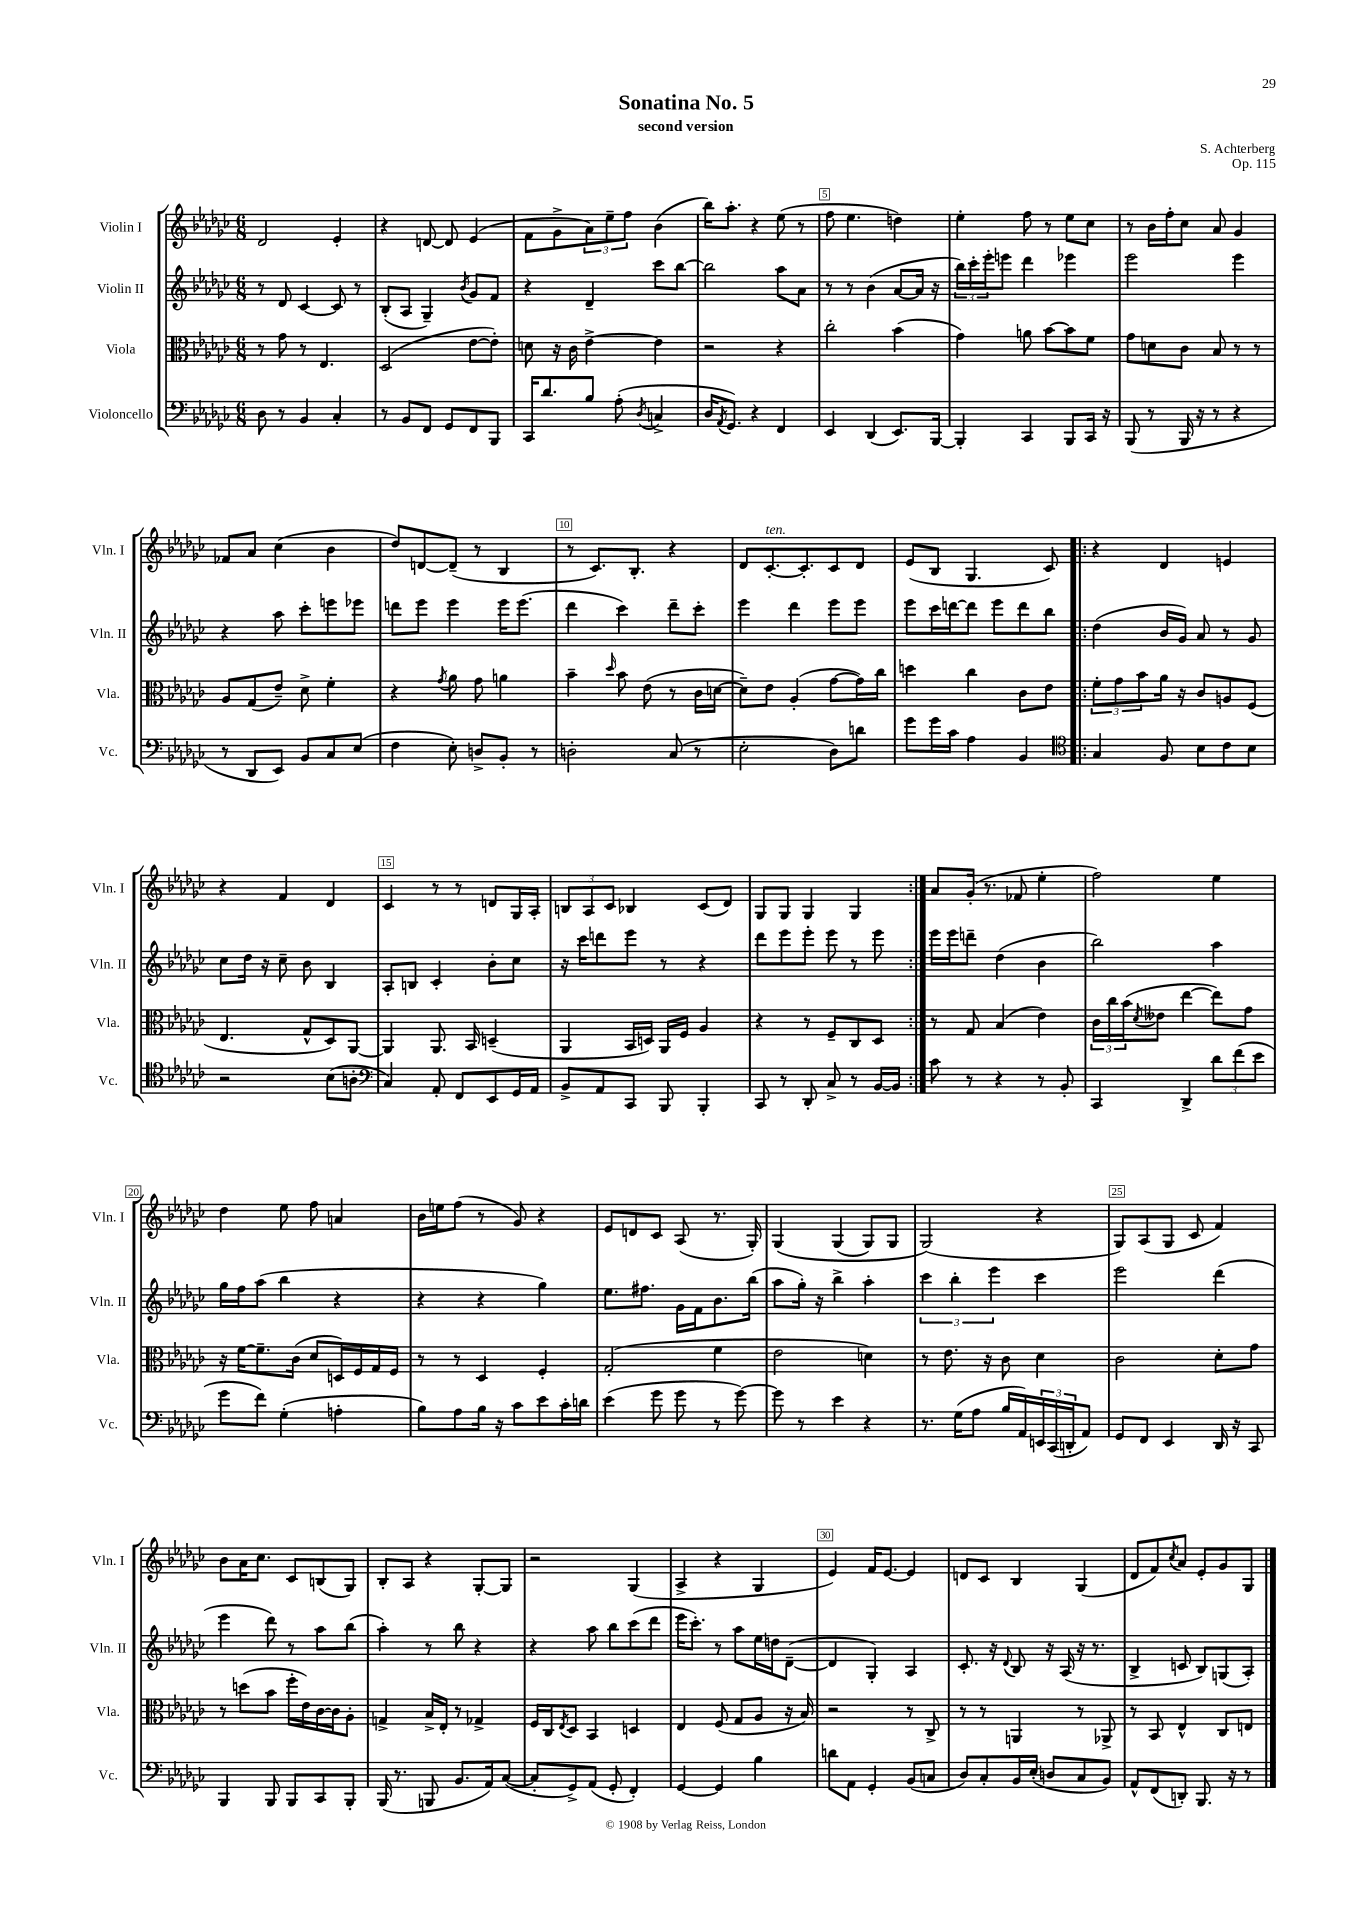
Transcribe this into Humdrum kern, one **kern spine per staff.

**kern	**kern	**kern	**kern
*staff4	*staff3	*staff2	*staff1
*clefF4	*clefC3	*clefG2	*clefG2
*k[b-e-a-d-g-c-]	*k[b-e-a-d-g-c-]	*k[b-e-a-d-g-c-]	*k[b-e-a-d-g-c-]
*M6/8	*M6/8	*M6/8	*M6/8
8D-	8r	8r	2d-
8r	8g-	8d-	.
4BB-	8r	[4c-	.
.	4.E-	.	.
4C-'	.	8c-]	4e-'
.	.	8r	.
=	=	=	=
8r	(2D-	(8B-'	4r
8BB-	.	8A-	.
8FF	.	4G-~)	[8d
8GG-	.	.	8d]
.	.	8qb-	.
8FF	[8e-	8g-	(4e-
8BBB-	8e-'])	8f	.
=	=	=	=
16CC-	8d	4r	8f
8.d-	.	.	.
.	16r	.	8g-^
.	16c-	.	.
8B-	[4e-^	4d-~	12a-)
.	.	.	12ee-~
(8A-'	.	.	.
.	.	.	12ff
8qD-	.	.	.
4C^	4e-]	8ccc-	(4b-
.	.	[8bb-	.
=	=	=	=
16D-	2r	2bb-]	16bb-)
8qAA-	.	.	.
8.GG-)	.	.	8.aa-'
4r	.	.	4r
4FF	4r	8aa-	(8ee-
.	.	8a-	8r
=	=	=	=
4EE-	2cc-'	8r	8ff
.	.	8r	4.ee-
(4DD-	.	(4b-	.
8.EE-)	(4b-	[8a-	4dd)
.	.	16a-]	.
[16BBB-	.	16r	.
=	=	=	=
4BBB-']	4g-)	24bb-)	4ee-'
.	.	24ccc-'	.
.	.	24eee-'	.
.	.	8eee	.
4CC-	8a	4ddd-	8ff
.	[8b-	.	8r
8BBB-	8b-]	4eee-	8ee-
16CC-	8f	.	8cc-
16r	.	.	.
=	=	=	=
(8BBB-	8g-	2eee-	8r
8r	8d	.	16b-
.	.	.	16ff'
16BBB-	8c-	.	8cc-
16r	.	.	.
8r	8B-	.	8a-
4r	8r	4eee-	4g-
.	8r	.	.
=	=	=	=
8r	8A-	4r	8f-
8DD-	(8G-	.	8a-
8EE-)	8e-~)	8aa-	(4cc-
8BB-	8d-^	8ccc-'	.
8C-	4f'	8eee	4b-
(8E-	.	8eee-	.
=	=	=	=
4F	4r	8ddd	8dd-)
.	.	8eee-	[8d
.	8qg-	.	.
8E-')	8a-	4eee-	(8d~]
8D^	8g-	.	8r
8BB-'	4a	16eee-	4B-
.	.	(8.eee-	.
8r	.	.	.
=	=	=	=
2D'	4b-~	4ddd-	8r
.	.	.	8.c-)
.	16qqdd-	.	.
.	8b-	4ccc-)	.
.	.	.	8.B-'
.	(8e-	.	.
(8C-	8r	8ddd-~	4r
8r	16c-	8ccc-'	.
.	[16d	.	.
=	=	=	=
2E-'	8d~])	4eee-	8d-
.	8e-	.	[8.c-'
.	(4A-'	4ddd-	.
.	.	.	8.c-']
8D-)	[8g-	8eee-	8c-
8d	16g-])	8eee-	8d-
.	16cc-	.	.
=	=	=	=
8g-	4dd	8eee-	(8e-
16g-	.	16ccc-	8B-
16c-	.	[16ddd	.
4A-	4cc-	8ddd]	4.G-
.	.	8eee-	.
4BB-	8c-	8ddd	.
.	8e-	8bb-	8c-)
=!|:	=!|:	=!|:	=!|:
*clefC4	*	*	*
4G-	12f'	(4dd-	4r
.	12g-	.	.
.	12b-	.	.
8F	16a-	16b-	4d-
.	16r	16g-)	.
8B-	8c-	8a-	.
8c-	8A	8r	4e
8B-	(8F	8g-	.
=	=	=	=
2r	4.E-	8cc-	4r
.	.	16dd-	.
.	.	16r	.
.	.	8cc-~	4f
.	8G-^^	8b-	.
(8B-	8D-)	4B-	4d-
8A'	[8AA-	.	.
=	=	=	=
*clefF4	*	*	*
4C-)	4AA-]	8A-'	4c-
.	.	8B	.
8AA-'	8.AA-	4c-'	8r
8FF	.	.	8r
.	16BB-	.	.
8EE-	(4D~	8b-'	8d
16GG-	.	8cc-	16G-
16AA-	.	.	16A-'
=	=	=	=
8BB-^	4AA-	16r	12B
.	.	16ccc-	.
.	.	.	12A-
8AA-	.	8ddd	.
.	.	.	12c-
8CC-	16BB-	8eee-	4B-
.	16D)	.	.
8BBB-	16AA-	8r	.
.	16F	.	.
4BBB-'	4A-	4r	(8c-
.	.	.	8d-)
=	=	=	=
8CC-	4r	8ddd-	8G-
8r	.	8eee-	8G-
8DD-'	8r	8eee-'	4G-
8C-^	8F~	8eee-	.
8r	8C-	8r	4G-
[16BB-	8D-	8eee-	.
16BB-]	.	.	.
=:|!	=:|!	=:|!	=:|!
8c-	8r	16eee-	8a-
.	.	16eee-	.
8r	8G-	8ddd~	(16g-'
.	.	.	8.r
4r	(4B-	(4dd-	.
.	.	.	8f-
8r	4e-)	4b-	4ee-'
8BB-'	.	.	.
=	=	=	=
4CC-	24c-	2bb-)	2ff)
.	24cc-	.	.
.	(24b-	.	.
.	8qd-	.	.
.	8e--	.	.
4DD-^	[4ee-	.	.
12d-	8ee-])	4aa-	4ee-
(12f	.	.	.
.	8g-	.	.
12e-	.	.	.
=	=	=	=
8g-	16r	16gg-	4dd-
.	[16f	16ff	.
8f)	8.f~]	(8aa-	.
(4G-'	.	4bb-	8ee-
.	(16c-	.	.
.	8d-	.	8ff
4A'	16D)	4r	4a
.	16F	.	.
.	16G-	.	.
.	16F	.	.
=	=	=	=
8B-)	8r	4r	16b-
.	.	.	16ee
8A-	8r	.	(8ff
16B-	4D-	4r	8r
16r	.	.	.
8c-	.	.	8g-)
8e-	4F'	4gg-)	4r
16c-'	.	.	.
16d	.	.	.
=	=	=	=
(4e-	(2G-'	8.ee-	8e-
.	.	.	8d
.	.	8.ff#	.
8g-	.	.	8c-
8g-	.	16g-	(8A-
.	.	16f	.
8r	4f	8.b-	8.r
[8g-)	.	.	.
.	.	(16bb-	16G-')
=	=	=	=
8g-]	2e-	8aa-	&(4G-
8r	.	16gg-')	.
.	.	16r	.
4e-	.	4bb-^	(4G-
4r	4d)	4aa-'	8G-)
.	.	.	8G-
=	=	=	=
8.r	8r	6ccc-	(2G-&)
.	8.e-	.	.
.	.	6bb-'	.
(16G-	.	.	.
8A-	.	.	.
.	16r	.	.
.	.	6eee-	.
16B-	8c-	.	.
16AA-)	.	.	.
24EE	4d-	4ccc-	4r
(24CC-	.	.	.
24DD'	.	.	.
8AA-)	.	.	.
=	=	=	=
8GG-	2c-	2eee-	8G-)
8FF	.	.	(8A-
4EE-	.	.	8G-
.	.	.	8c-
16DD-	8d-'	(4ddd-	4f)
16r	.	.	.
8CC-	8g-	.	.
=	=	=	=
4BBB-	8r	4eee-	8b-
.	(8dd	.	16a-
.	.	.	8.cc-
8BBB-	8b-	8ddd-)	.
8BBB-	16ff'	8r	8c-
.	16e-)	.	.
8CC-	[16c-	8aa-	(8B
.	16c-]	.	.
8BBB-'	8A-'	(8bb-	8G-)
=	=	=	=
(16BBB-	4G^	4aa-')	8B-'
8.r	.	.	.
.	.	.	8A-
8BBB	16B-^	8r	4r
.	16E-'	.	.
8.BB-	8r	8bb-	.
.	4G-^	4r	[8G-'
16AA-)	.	.	.
([8C-	.	.	8G-]
=	=	=	=
8C-']	16F	4r	2r
.	16C-	.	.
.	8qE-	.	.
8GG-^)	8D-	.	.
(8AA-	4BB-	8aa-	.
8GG-'	.	8bb-	.
4FF')	4D	(8ccc-	(4G-
.	.	8ddd-	.
=	=	=	=
[4GG-	4E-	16eee-	4A-^
.	.	8.ccc-')	.
4GG-]	(8F	8r	4r
.	8G-	8aa-	.
4B-	8A-	16ee-	4G-
.	.	16dd	.
.	16r	([8d-~	.
.	16B-)	.	.
=	=	=	=
8d	2r	4d-]	4e-)
8AA-	.	.	.
4GG-'	.	4G-')	16f
.	.	.	[8.e-
(8BB-	8r	4A-	4e-]
8C	8C-^	.	.
=	=	=	=
8D-)	8r	8.c-'	8d
8C-'	8r	.	8c-
.	.	16r	.
.	.	8qqd-	.
16BB-	4AA	8B-	4B-
(16E-'	.	.	.
8D	.	16r	.
.	.	(16A-	.
8C-	8r	16r	(4G-
.	.	8.r	.
8BB-)	8AA-^	.	.
=	=	=	=
8AA-^^	8r	4B-^	8d-
(8FF	8BB-	.	8f)
.	.	.	8qcc-
8DD')	4E-^^	8c	8a-
8.BBB-	.	8B-)	8e-'
.	8C-	(8G	8g-
16r	.	.	.
8r	8E	8A-')	8G-
==	==	==	==
*-	*-	*-	*-
